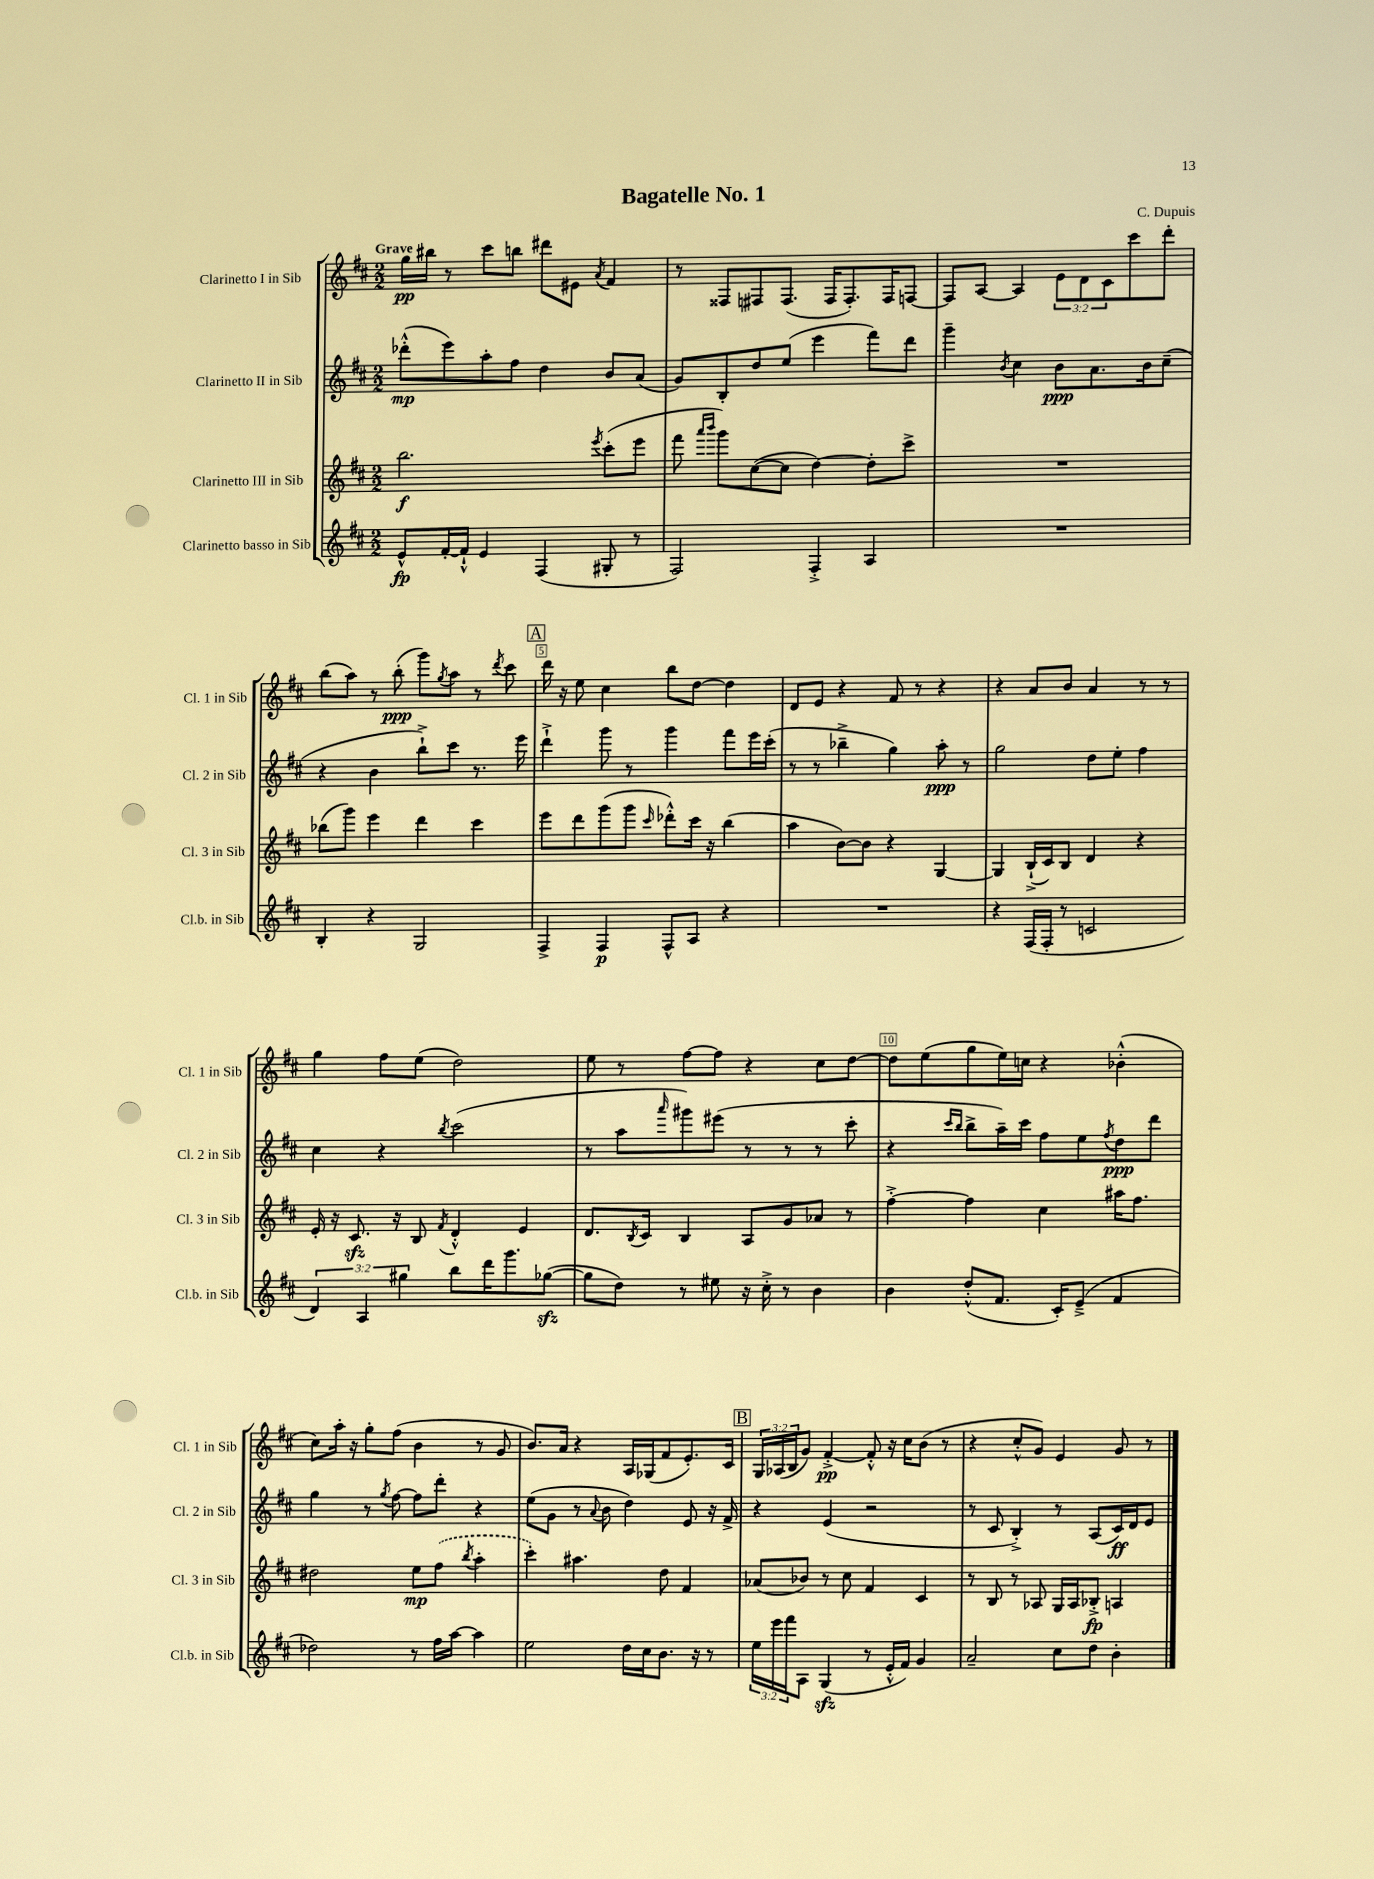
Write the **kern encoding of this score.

**kern	**kern	**kern	**kern
*staff4	*staff3	*staff2	*staff1
*clefG2	*clefG2	*clefG2	*clefG2
*k[f#c#]	*k[f#c#]	*k[f#c#]	*k[f#c#]
*M2/2	*M2/2	*M2/2	*M2/2
8e^^	2.bb	(8ddd-'^^	16gg
.	.	.	16bb#
[16f#'	.	8eee)	8r
16f#`^^]	.	.	.
4e	.	8aa'	8ccc#
.	.	8ff#	8bb
(4F#	.	4dd	8ddd#
.	.	.	8e#
.	8qeee	.	8qa
8G#'	(8ccc#'	8b	4f#
8r	8eee	(8a	.
=	=	=	=
2F#)	8fff#	8g)	8r
.	16qqaaa	.	.
.	16qqbbb	.	.
.	8ggg)	8B'	8F##
.	([8cc#	8dd	8F#
.	8cc#]	(8ee	(8.F#
4F#'^	[4dd)	4eee	.
.	.	.	16F#
.	.	.	8.F#')
4A	8dd']	8fff#)	.
.	.	.	16F#
.	8ccc#^	8ddd	[8F
=	=	=	=
1r	1r	4ggg~	8F]
.	.	.	[8A
.	.	8qb	.
.	.	4cc#	4A]
.	.	8b	12e
.	.	.	12d
.	.	8.a	.
.	.	.	12c#
.	.	.	8ccc#
.	.	16b	.
.	.	(8cc#~	8ddd'
=	=	=	=
4B'	(8bb-	4r	(8bb
.	8ggg)	.	8aa)
4r	4eee	4b	8r
.	.	.	(8bb'
2G	4ddd	8bb`^)	8ggg)
.	.	.	8qgg
.	.	8ccc#	8aa
.	4ccc#	8.r	8r
.	.	.	8qddd
.	.	.	8ccc#
.	.	16eee	.
=	=	=	=
4F#^	8eee	4ddd`^	16ddd
.	.	.	16r
.	8ddd	.	8ee
4F#	(8ggg	8ggg	4cc#
.	8ggg	8r	.
.	16qqccc#	.	.
8F#^^	8ddd-'^^)	4ggg	8bb
8A	16ccc#	.	[8dd
.	16r	.	.
4r	(4bb	8fff#	4dd]
.	.	16eee	.
.	.	(16ccc#'	.
=	=	=	=
1r	4aa	8r	8d
.	.	8r	8e
.	[8b)	4bb-~^	4r
.	8b]	.	.
.	4r	4gg)	8f#
.	.	.	8r
.	[4G	8aa'	4r
.	.	8r	.
=	=	=	=
4r	4G]	2gg	4r
(16F#	(16B`^	.	8a
16F#'	16c#)	.	.
8r	8B	.	8b
2c	4d	8dd	4a
.	.	8ee'	.
.	4r	4ff#	8r
.	.	.	8r
=	=	=	=
6d)	16e'	4cc#	4gg
.	16r	.	.
.	8.c#	.	.
6A	.	.	.
.	.	4r	8ff#
.	16r	.	.
6gg#	.	.	.
.	8B	.	(8ee
.	8qf#	8qbb	.
8bb	4d'^^	(2ccc#	2dd)
16ddd	.	.	.
8.ggg	.	.	.
.	4e	.	.
([8gg-	.	.	.
=	=	=	=
8gg-]	8.d	8r	8ee
8dd)	.	8aa	8r
.	8qB	.	.
.	16c#	.	.
.	.	16qqaaa	.
8r	4B	8ggg#)	[8ff#
8ee#	.	(8eee#	8ff#]
16r	8A	8r	4r
16cc#'^	.	.	.
8r	8g	8r	.
4b	8a-	8r	8cc#
.	8r	8ccc#'	[8dd
=	=	=	=
4b	[4ff#'^	4r	8dd]
.	.	.	(8ee
.	.	16qqccc#	.
.	.	16qqbb	.
(8dd'^^	4ff#]	8bb^	8gg
8.f#	.	16aa~)	16ee)
.	.	16ccc#	16cc
.	4cc#	8ff#	4r
16c#')	.	.	.
(8e~^	.	8ee	.
.	.	8qff#	.
4f#	16aa#	8dd	(4b-'^^
.	8.ff#	.	.
.	.	8ddd	.
=	=	=	=
2dd-)	2dd#	4gg	8cc#)
.	.	.	16aa'
.	.	.	16r
.	.	8r	8gg'
.	.	8qgg	.
.	.	[8ff#	(8ff#
8r	8ee	8ff#]	4b
16ff#	(8ff#	8ddd'	.
[16aa	.	.	.
.	8qbb	.	.
4aa]	4aa'	4r	8r
.	.	.	8g
=	=	=	=
2ee	4ccc#')	(8ee	8.b)
.	.	8g	.
.	.	.	16a
.	4.aa#	8r	4r
.	.	8qqa	.
.	.	8b	.
16dd	.	4dd)	16A
16cc#	.	.	(16G-
8.b	8dd	.	8f#
.	4f#	8e	8.e')
16r	.	.	.
8r	.	16r	.
.	.	16f#^	16c#
=	=	=	=
24ee	(8a-	4r	24G
24eee	.	.	(24A-
24fff#	.	.	24B
8A	8b-)	.	8g)
(4G	8r	(4e	[4f#'^
.	8cc#	.	.
8r	4f#	2r	8f#'^^]
16e'^^	.	.	16r
16f#)	.	.	16cc#
4g	4c#	.	(8b
.	.	.	8r
=	=	=	=
2a~	8r	8r	4r
.	8B	8c#	.
.	8r	4B'^)	8cc#'^^
.	8A-	.	8g)
8cc#	16G	8r	4e
.	16A-	.	.
8dd	8B-'^	(8A	.
4b'	4A	16c#)	8g
.	.	16d	.
.	.	8e	8r
==	==	==	==
*-	*-	*-	*-
